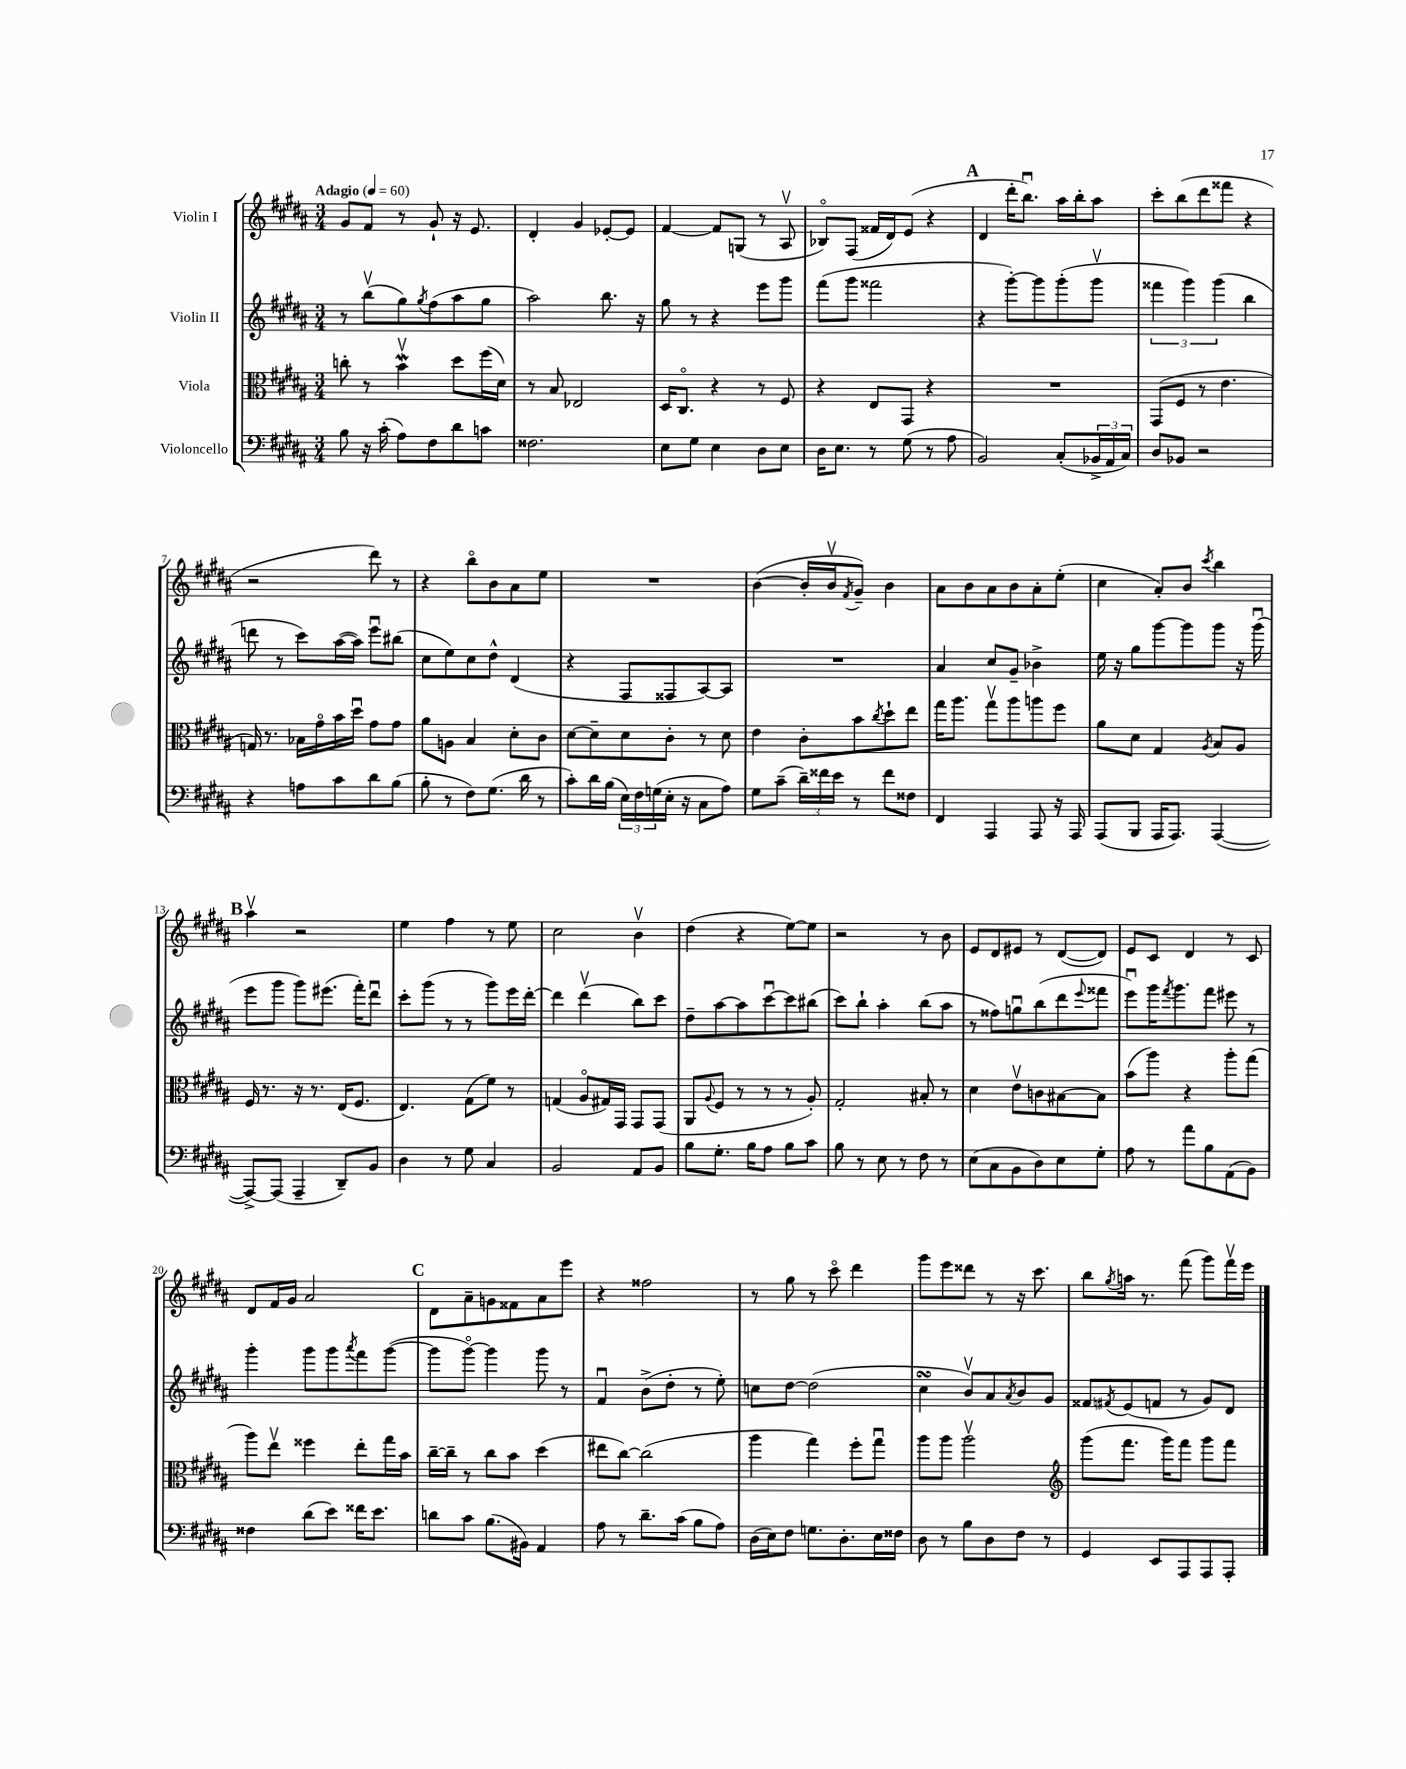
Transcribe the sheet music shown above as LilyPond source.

<<
\new StaffGroup <<
\new Staff = "s0" \with { instrumentName = "Violin I" } {
    \clef treble \key b \major \numericTimeSignature \time 3/4 \tempo "Adagio" 4 = 60
    gis'8 fis'8 r8 gis'8-! r16 e'8. |
    dis'4-. gis'4 ees'8~-. ees'8 |
    fis'4~ fis'8 g8( r8 ais8\upbow |
    bes8\flageolet) fis8( fisis'16 dis'16) e'8( r4 |
    \mark \markup { \bold "A" } dis'4 dis'''16-. b''8.\downbow) ais''16 b''16-. ais''8 |
    cis'''8-. b''8( dis'''8 fisis'''8 r4 |
    r2 dis'''8) r8 |
    r4 b''8\flageolet b'8 ais'8 e''8 |
    R2. |
    b'4~( b'16-. b'16\upbow \acciaccatura { fis'8 } gis'8--) b'4 |
    ais'8 b'8 ais'8 b'8 ais'8-. e''8-.( |
    cis''4 ais'8-.) b'8 \acciaccatura { cis'''8 } b''4 |
    \mark \markup { \bold "B" } ais''4\upbow r2 |
    e''4 fis''4 r8 e''8 |
    cis''2 b'4\upbow |
    dis''4( r4 e''8~) e''8 |
    r2 r8 b'8 |
    e'8 dis'8 eis'8 r8 dis'8~( dis'8) |
    e'8 cis'8 dis'4 r8 cis'8 |
    dis'8 fis'16 gis'16 ais'2 |
    \mark \markup { \bold "C" } dis'8 ais'8-- g'8 fisis'8 ais'8 e'''8 |
    r4 fisis''2 |
    r8 gis''8 r8 cis'''8\flageolet dis'''4 |
    gis'''8 e'''8 disis'''8 r8 r16 cis'''8. |
    b''8 \acciaccatura { gis''8 } a''16 r8. fis'''8( gis'''8) fis'''16\upbow e'''16 \bar "|." |
}
\new Staff = "s1" \with { instrumentName = "Violin II" } {
    \clef treble \key b \major \numericTimeSignature \time 3/4
    r8 b''8\upbow( gis''8) \acciaccatura { gis''8 } fis''8( ais''8 gis''8 |
    ais''2) b''8. r16 |
    gis''8 r8 r4 e'''8 gis'''8 |
    fis'''8( gis'''8 fisis'''2 |
    \mark \markup { \bold "A" } r4 gis'''8~-.) gis'''8 gis'''8-.( gis'''8\upbow |
    \tuplet 3/2 { fisis'''4 gis'''4) gis'''4( } b''4 |
    d'''8 r8 cis'''8) ais''16~( ais''16) e'''8\downbow bis''8( |
    cis''8 e''8) cis''8 dis''8-^ dis'4( |
    r4 fis8 fisis8 ais8~) ais8 |
    R2. |
    ais'4 cis''8 gis'8-- bes'4-> |
    e''16 r16 gis''8 gis'''8~ gis'''8 gis'''8 r16 gis'''16\downbow( |
    \mark \markup { \bold "B" } e'''8 gis'''8 gis'''8) eis'''8.( fis'''16-.) dis'''8\downbow |
    cis'''8-. gis'''8( r8 r8 gis'''8) e'''16 dis'''16~-. |
    dis'''4 dis'''4\upbow( b''8) cis'''8 |
    dis''8-- ais''8~ ais''8 cis'''8~\downbow cis'''8 bis''8( |
    cis'''8) b''8-! ais''4-. b''8( ais''8 |
    r8 fisis''8) g''8\downbow b''8( dis'''8 \appoggiatura { e'''8 } fisis'''8 |
    e'''8\downbow) gis'''16 \acciaccatura { fis'''8 } gis'''8. fis'''8 eis'''8 r8 |
    gis'''4-. gis'''8 gis'''8 \acciaccatura { ais'''8 } fis'''8 gis'''8~( |
    \mark \markup { \bold "C" } gis'''8 gis'''8~\flageolet) gis'''4 gis'''8 r8 |
    fis'4\downbow b'8->( dis''8-. r8 e''8-.) |
    c''8 dis''8~ dis''2( |
    cis''4\turn b'8\upbow) ais'8 \acciaccatura { ais'8 } b'8 gis'8 |
    fisis'8 \acciaccatura { fis'8 } e'8( f'8 r8 gis'8) dis'8 \bar "|." |
}
\new Staff = "s2" \with { instrumentName = "Viola" } {
    \clef alto \key b \major \numericTimeSignature \time 3/4
    c''8-. r8 b'4\upbow\mordent dis''8 fis''16( dis'16) |
    r8 b8 ees2 |
    dis16 cis8.\flageolet r4 r8 fis8 |
    r4 e8 gis,8 r4 |
    \mark \markup { \bold "A" } R2. |
    gis,8( fis8 r8 e'4. |
    g16) r8. bes16 gis'16\flageolet b'16 dis''16\downbow gis'8 gis'8 |
    ais'8 a8 b4 dis'8-. cis'8 |
    dis'8~ dis'8-- dis'8 cis'8-. r8 dis'8 |
    e'4 cis'8-. b'8 \acciaccatura { cis''8 } dis''8-! e''8 |
    gis''16 ais''8. gis''8\upbow ais''8 a''8 fis''8 |
    ais'8 dis'8 gis4 \acciaccatura { ais8 } b8 ais8 |
    \mark \markup { \bold "B" } fis16 r8. r16 r8. e16( fis8. |
    e4.) gis8( fis'8) r8 |
    g4( ais8\flageolet gis16) gis,16 gis,8 gis,8( |
    ais,8 \appoggiatura { ais8 } fis8 r8 r8 r8 ais8-.) |
    gis2-. bis8-. r8 |
    dis'4 e'8\upbow c'8 bis8~ bis8 |
    b'8( ais''8) r4 ais''8-. gis''8( |
    ais''8) e''8\upbow fisis''4 e''8-. gis''16 b'16 |
    \mark \markup { \bold "C" } cis''16~-- cis''16-- r8 cis''8 b'8 dis''4( |
    eis''8 cis''8~) cis''2( |
    ais''4 gis''4) fis''8-. gis''8\downbow |
    ais''8 ais''8 ais''2\upbow |
    \clef treble gis'''8( fis'''8. gis'''16) fis'''8 gis'''8 fis'''8 \bar "|." |
}
\new Staff = "s3" \with { instrumentName = "Violoncello" } {
    \clef bass \key b \major \numericTimeSignature \time 3/4
    b8 r16 cis'16-.( ais8) fis8 dis'8 c'8 |
    fisis2. |
    e8 gis8 e4 dis8 e8 |
    dis16 e8. r8 gis8( r8 ais8 |
    \mark \markup { \bold "A" } b,2) cis8-.( \tuplet 3/2 { bes,16-> ais,16 cis16) } |
    dis8 bes,8 r2 |
    r4 a8 cis'8 dis'8 b8( |
    b8-. r8 fis8) gis8.( dis'16 r8 |
    cis'8-.) dis'16 b16( \tuplet 3/2 { e16) fis16 g16( } e16-. r16 cis8 ais8) |
    gis8 cis'8--( \tuplet 3/2 { dis'16--) fisis'16 e'16 } r8 fisis'8 fisis8 |
    fis,4 ais,,4 ais,,8 r16 ais,,16 |
    ais,,8( b,,8 ais,,16 ais,,8.) ais,,4~( |
    \mark \markup { \bold "B" } ais,,8~->) ais,,8( ais,,4-- dis,8--) b,8 |
    dis4 r8 gis8 cis4 |
    b,2 ais,8 b,8 |
    b8 gis8.-. b16 ais8 b8 cis'8 |
    b8 r8 e8 r8 fis8 r8 |
    e8( cis8 b,8 dis8) e8 gis8-. |
    ais8 r8 ais'8 b8 ais,8( b,8) |
    fisis4 dis'8( e'8) fisis'16 e'8. |
    \mark \markup { \bold "C" } d'8 cis'8 b8.( bis,16) ais,4 |
    ais8 r8 dis'8.-- cis'16( b8 ais8) |
    dis16( e16) fis8 g8. dis8.-. e16 fisis16 |
    dis8 r8 b8 dis8 fis8 r8 |
    gis,4 e,8 ais,,8 ais,,8 ais,,8-. \bar "|." |
}
>>
>>
